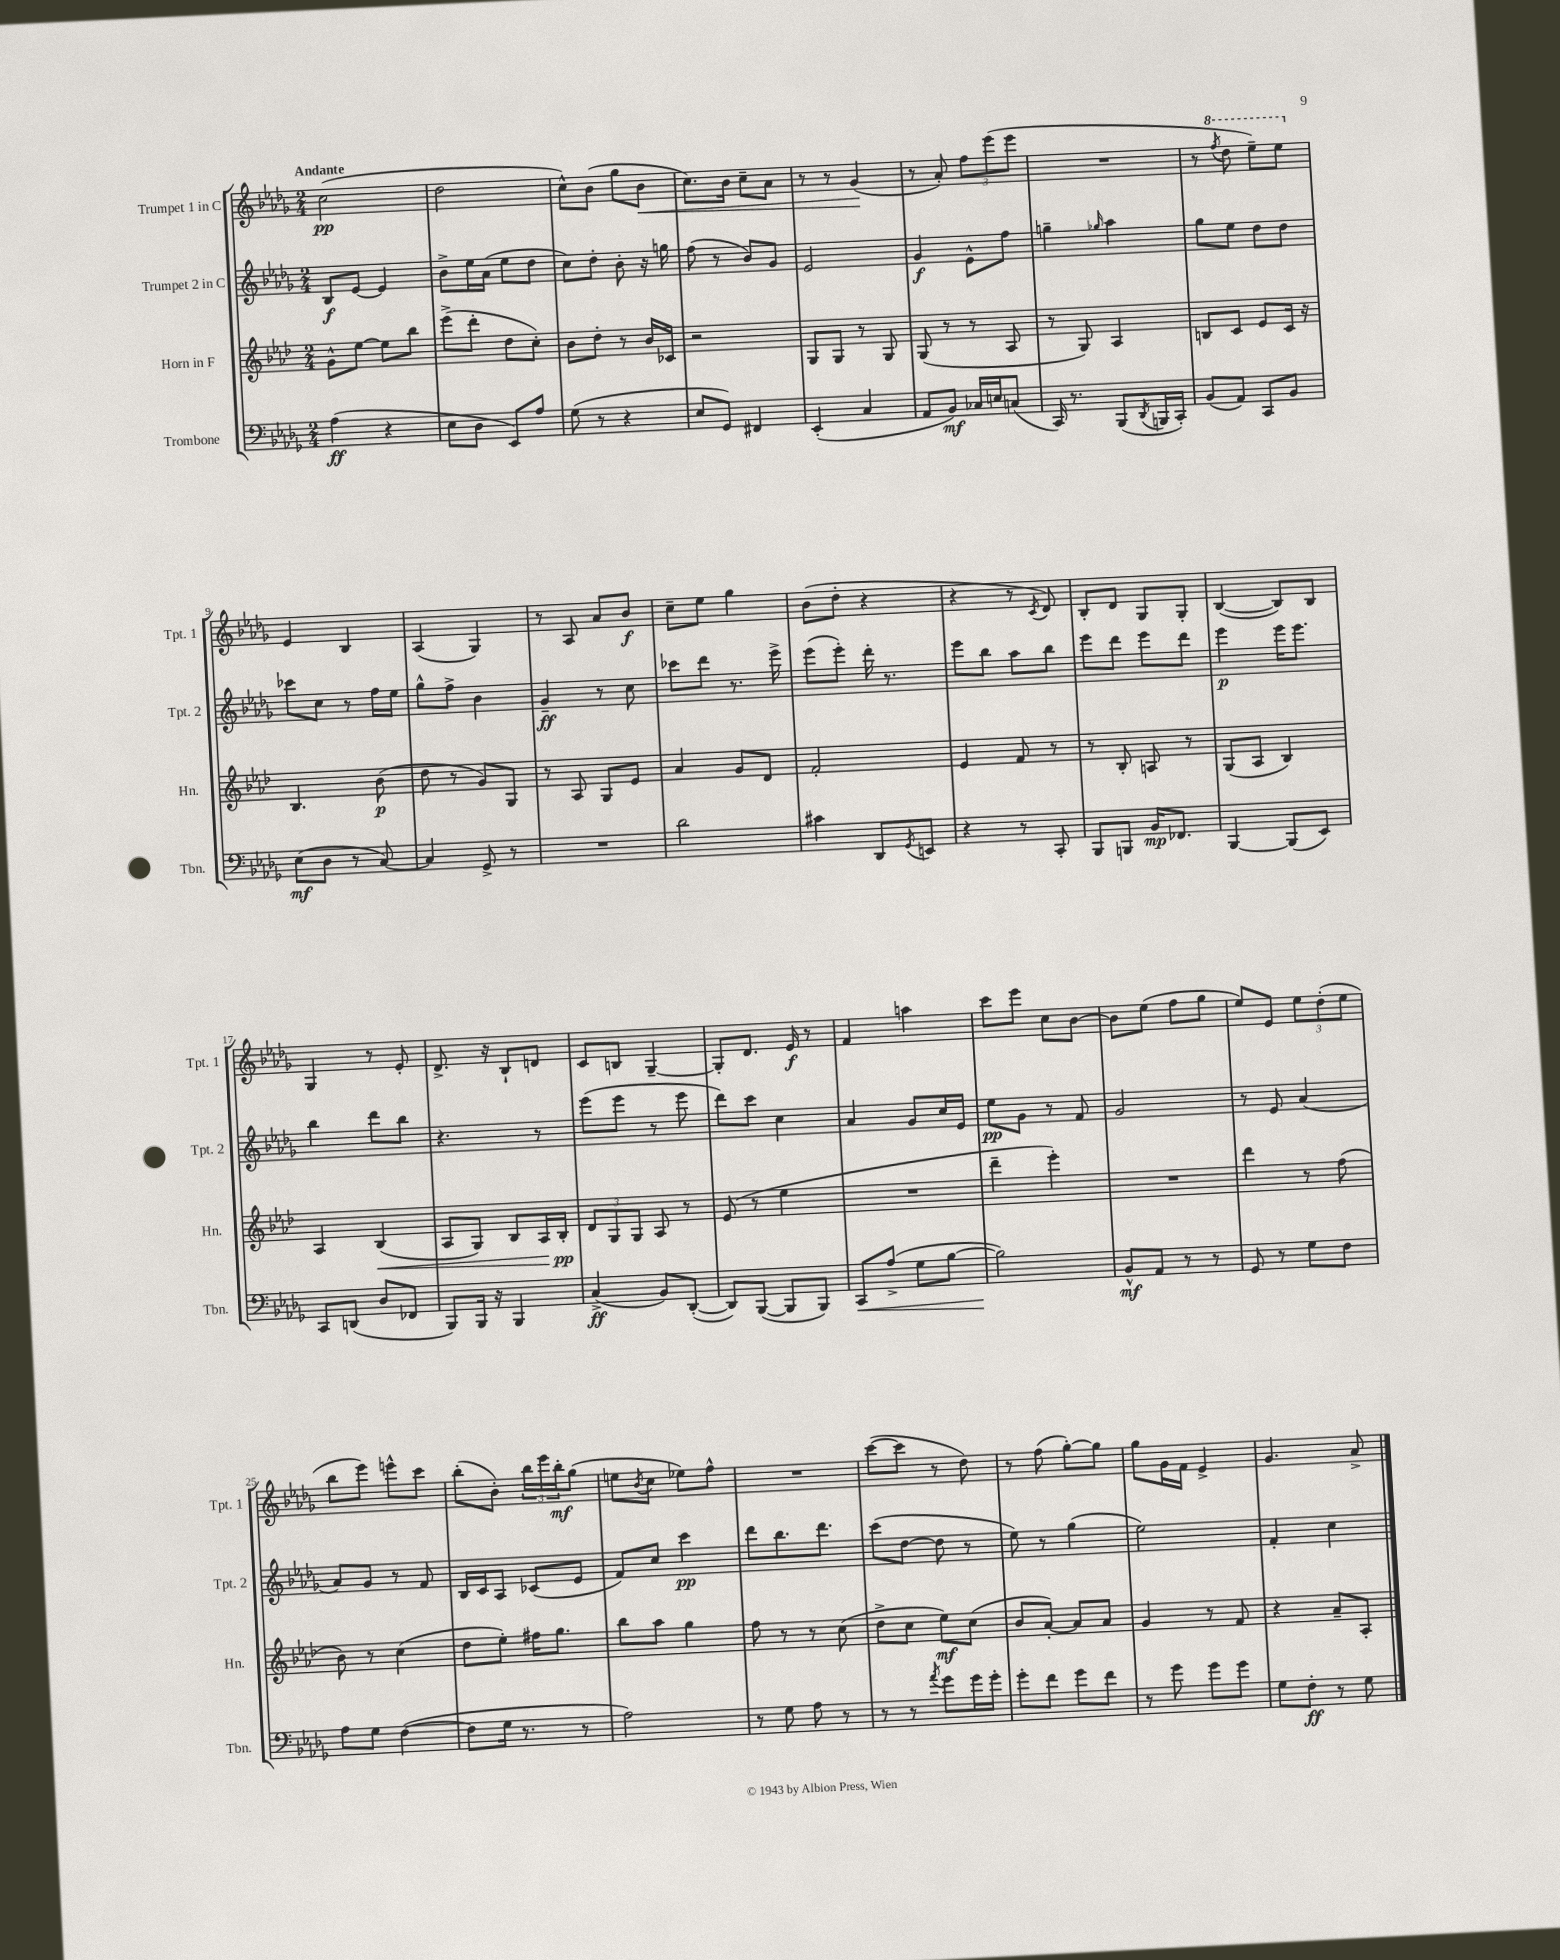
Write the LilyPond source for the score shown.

<<
\new StaffGroup <<
\new Staff = "s0" \with { instrumentName = "Trumpet 1 in C" shortInstrumentName = "Tpt. 1" } {
    \clef treble \key des \major \numericTimeSignature \time 2/4 \tempo "Andante"
    c''2\pp( |
    des''2 |
    c''8-^) bes'8( ges''8 bes'8\< |
    c''8.) bes'16 c''8-- aes'8 |
    r8 r8 ges'4\!( |
    r8 aes'8-.) \tuplet 3/2 { f''8 ees'''8( ees'''8 } |
    R2 |
    r8 \ottava #1 \acciaccatura { f'''8 } des'''8 ees'''8--) ees'''8 \ottava #0 |
    ees'4 bes4 |
    aes4( ges4) |
    r8 aes8 aes'8 bes'8\f |
    c''8-- ees''8 ges''4 |
    bes'8( des''8-. r4 |
    r4 r8 \acciaccatura { c'8 } des'8) |
    bes8-. des'8 ges8 ges8-. |
    bes4~( bes8) bes8 |
    ges4 r8 ees'8-. |
    des'8.-> r16 bes8-! d'8 |
    c'8 b8 ges4~-- |
    ges8-. des'8. ees'16\f r8 |
    f'4 a''4 |
    c'''8 ees'''8 c''8 bes'8~ |
    bes'8 ees''8( f''8 ges''8 |
    ees''8) ees'8 \tuplet 3/2 { ees''8 des''8-.( ees''8 } |
    bes''8 ees'''8) e'''8-^ c'''8 |
    bes''8-.( bes'8-.) \tuplet 3/2 { bes''16 ees'''16 bes''16-.\mf } ges''8( |
    e''8 \acciaccatura { bes'8 } c''8 ees''8) f''8-^ |
    R2 |
    c'''8~( c'''8 r8 des''8) |
    r8 f''8( ges''8~-.) ges''8 |
    ges''8 ges'16 f'16 ees'4-> |
    ges'4. aes'8-> \bar "|." |
}
\new Staff = "s1" \with { instrumentName = "Trumpet 2 in C" shortInstrumentName = "Tpt. 2" } {
    \clef treble \key des \major \numericTimeSignature \time 2/4
    bes8\f ees'8~ ees'4 |
    bes'8-> ees''16 aes'16( ees''8 des''8 |
    c''8) des''8-. bes'8-. r16 g''16 |
    f''8( r8 bes'8) ges'8 |
    ees'2 |
    ges'4\f ees'8-^ f''8 |
    g''4-- \grace { ges''16 } aes''4 |
    ges''8 ees''8 des''8 des''8 |
    ces'''8 c''8 r8 f''16 ees''16 |
    ges''8-^ f''8-> bes'4 |
    ges'4--\ff r8 c''8 |
    ces'''8 des'''8 r8. ees'''16-> |
    ees'''8( ees'''8-.) des'''16-. r8. |
    ees'''8 bes''8 aes''8 bes''8 |
    ees'''8 des'''8 ees'''8 des'''8 |
    ees'''4\p ees'''16 ees'''8. |
    bes''4 des'''8 bes''8 |
    r4. r8 |
    ees'''8( ees'''8 r8 ees'''8 |
    des'''8) c'''8 c''4 |
    aes'4 ges'8 c''16 ees'16 |
    ees''8\pp ges'8 r8 f'8 |
    ges'2 |
    r8 ees'8 aes'4( |
    aes'8) ges'8 r8 f'8 |
    bes16 c'16 aes8 ces'8( ees'8 |
    f'8) c''8 c'''4\pp |
    des'''8 bes''8. des'''8. |
    c'''8( des''8~ des''8 r8 |
    ees''8) r8 ges''4( |
    ees''2) |
    f'4-. c''4 \bar "|." |
}
\new Staff = "s2" \with { instrumentName = "Horn in F" shortInstrumentName = "Hn." } {
    \clef treble \key aes \major \numericTimeSignature \time 2/4
    g'8-^ ees''8~ ees''8 bes''8 |
    ees'''8->( des'''8-. des''8 c''8-.) |
    bes'8 des''8-. r8 bes'16 ces'16 |
    r2 |
    g8 g8 r8 g8 |
    g8( r8 r8 aes8 |
    r8 g8) aes4 |
    b8 c'8 ees'8 c'16 r16 |
    bes4. bes'8\p( |
    des''8 r8 g'8) g8 |
    r8 aes8 g8 ees'8 |
    aes'4 g'8 des'8 |
    f'2-. |
    ees'4 f'8 r8 |
    r8 bes8-. a8 r8 |
    g8( aes8 bes4) |
    aes4 bes4\<( |
    aes8 g8) bes8 aes16 bes16-.\pp\! |
    \tuplet 3/2 { des'8 g8 g8 } aes8 r8 |
    ees'8( r8 ees''4 |
    R2 |
    des'''4-- ees'''4-.) |
    R2 |
    des'''4 r8 f''8( |
    bes'8) r8 c''4( |
    des''8 ees''8-.) fis''16 g''8. |
    bes''8 aes''8 g''4 |
    f''8 r8 r8 c''8( |
    des''8-> c''8 ees''8\mf) c''8( |
    bes'8 aes'8~-.) aes'8 aes'8 |
    g'4 r8 f'8 |
    r4 aes'8-- aes8-. \bar "|." |
}
\new Staff = "s3" \with { instrumentName = "Trombone" shortInstrumentName = "Tbn." } {
    \clef bass \key des \major \numericTimeSignature \time 2/4
    aes4\ff( r4 |
    ees8 des8 ees,8) aes8 |
    ges8( r8 r4 |
    ees8 ges,8) fis,4 |
    ees,4-.( c4 |
    aes,8 bes,8\mf) ces16 e16 c8( |
    c,16) r8. bes,,8( \acciaccatura { des,8 } b,,16 c,16-.) |
    bes,8( aes,8) c,8 bes,8 |
    ees8\mf( des8 r8 c8~) |
    c4 ges,8-> r8 |
    R2 |
    des'2 |
    cis'4 des,8 \acciaccatura { ges,8 } e,8 |
    r4 r8 c,8-. |
    bes,,8 b,,8 bes,16\mp fes,8. |
    bes,,4~ bes,,8( ees,8) |
    c,8 d,8( des8 fes,8 |
    bes,,8) bes,,16 r16 bes,,4 |
    c4->\ff( bes,8) des,8~-.( |
    des,8) bes,,8~( bes,,8 bes,,8) |
    c,8\< aes8->( ges8 bes8~ |
    bes2\!) |
    bes,8-^\mf aes,8 r8 r8 |
    ges,8 r8 ges8 f8 |
    aes8 ges8 f4~( |
    f8 ges16 r8. r8 |
    aes2) |
    r8 ges8 aes8 r8 |
    r8 r8 \acciaccatura { aes'8 } ges'8 ges'16 ges'16-. |
    ges'8-. f'8 ges'8 f'8 |
    r8 ges'8 ges'8 ges'8 |
    ges8 f8-.\ff r8 ges8 \bar "|." |
}
>>
>>
